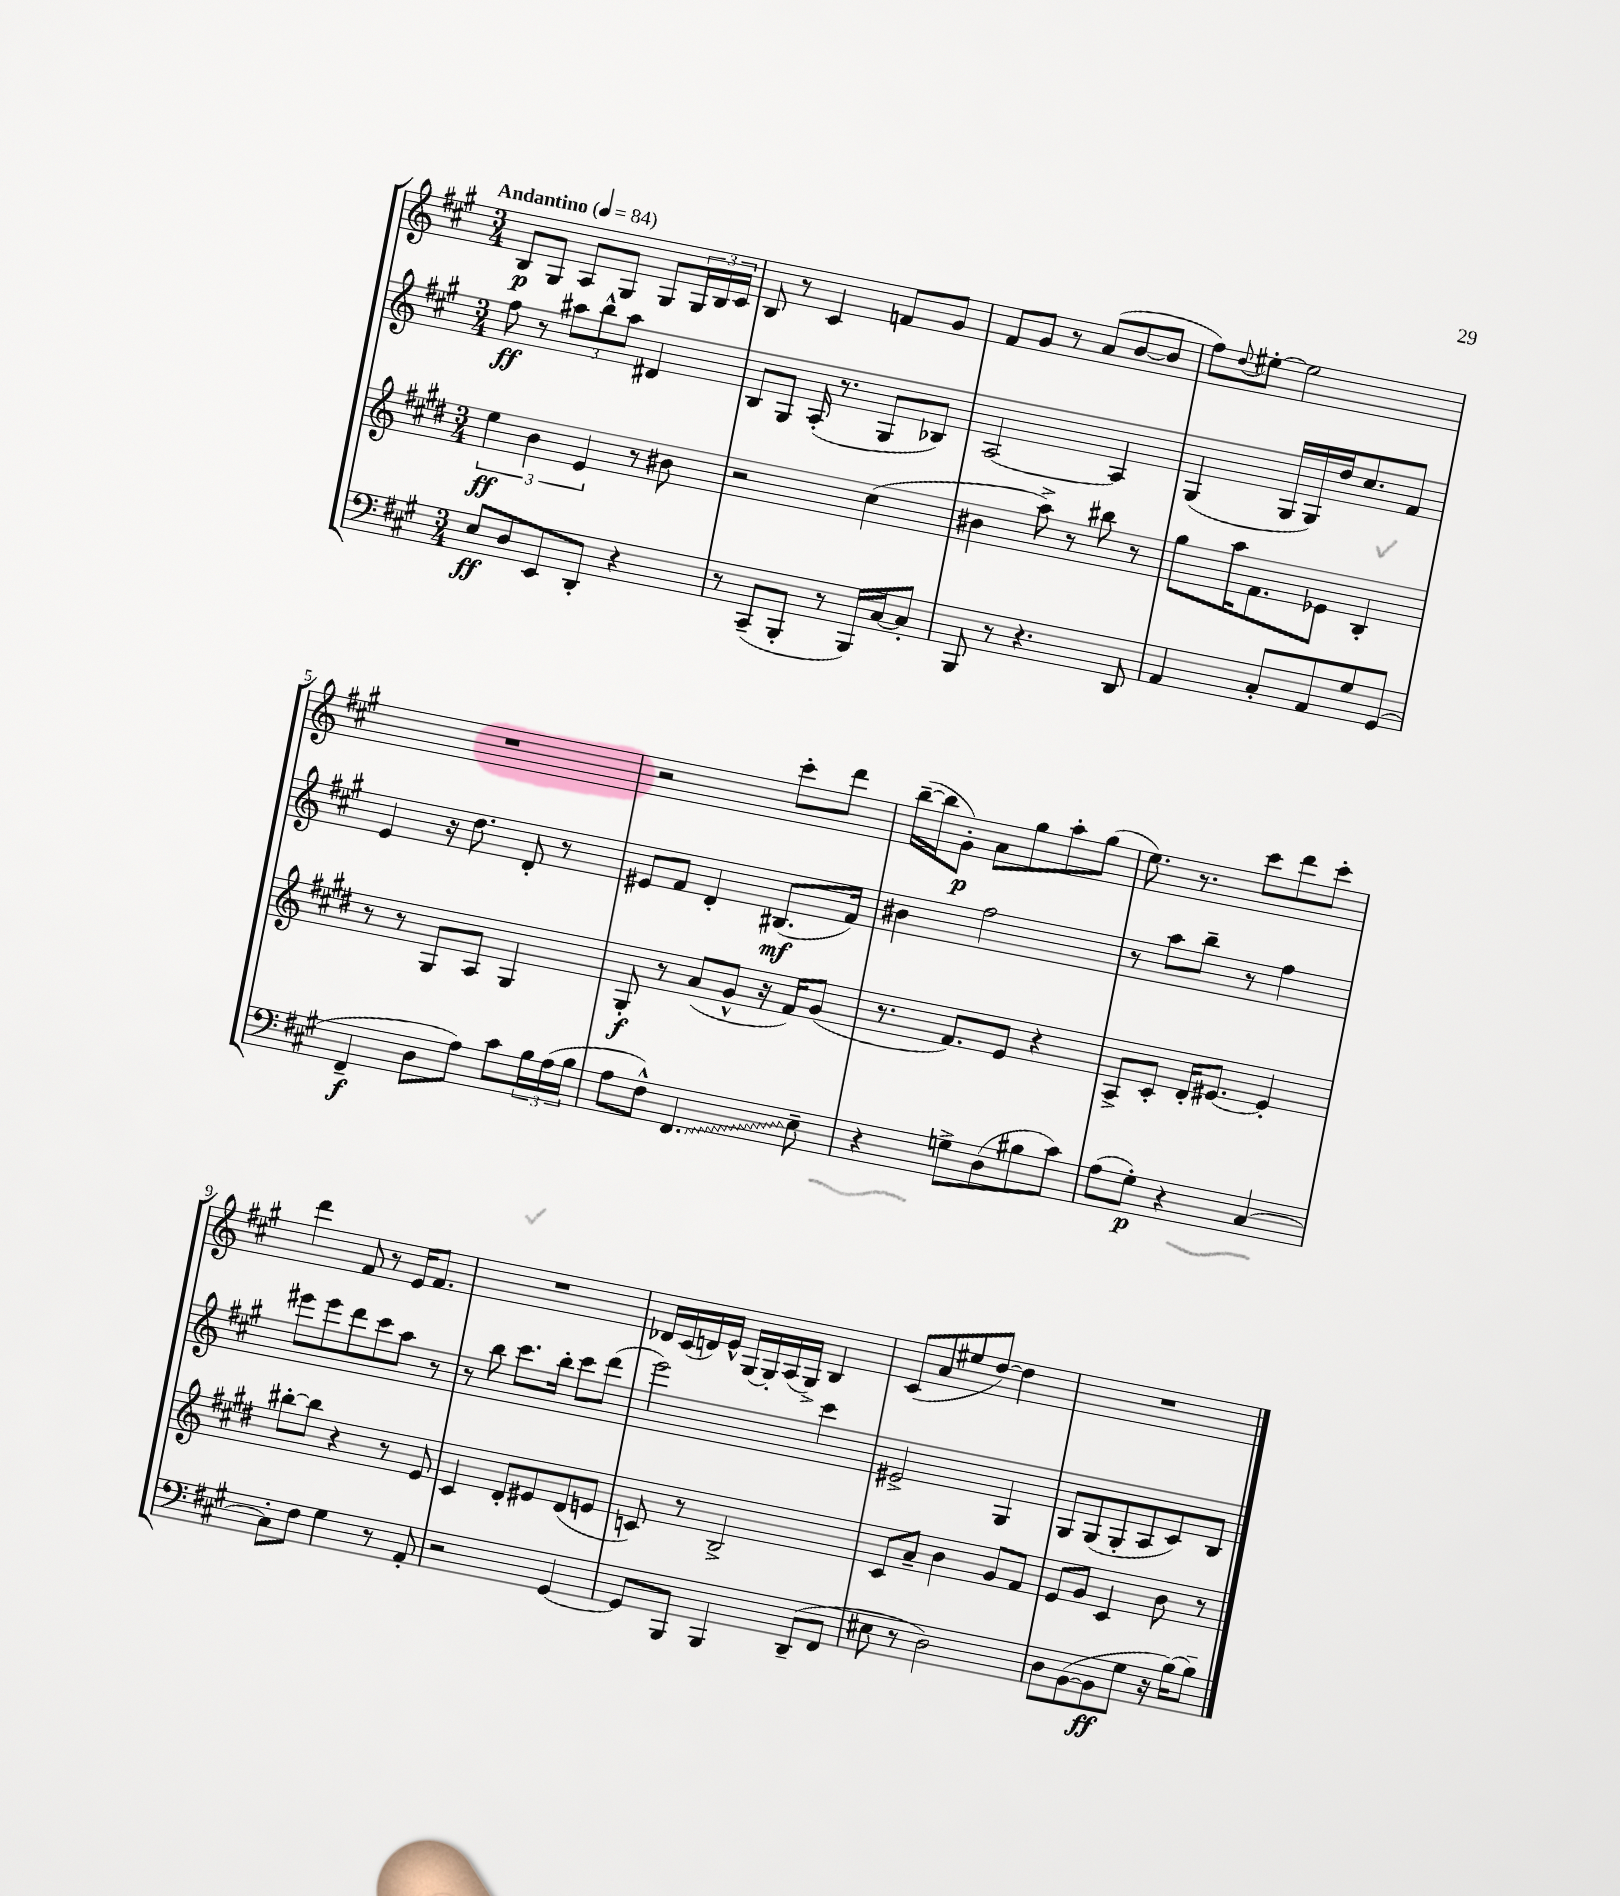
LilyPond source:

<<
\new StaffGroup <<
\new Staff = "s0" {
    \clef treble \key a \major \numericTimeSignature \time 3/4 \tempo "Andantino" 4 = 84
    b8\p gis8 a8 gis8 gis8 \tuplet 3/2 { gis16 b16 cis'16 } |
    b8 r8 cis'4 f'8 gis'8 |
    fis'8 gis'8 r8 a'8( b'8~ b'8 |
    fis''8) \appoggiatura { d''8 } eis''8~-. eis''2 |
    R2. |
    r2 cis'''8-. d'''8 |
    b''16~--( b''16 gis'8-.\p) a'8 gis''8 a''8-. gis''8( |
    e''8.) r8. cis'''8 d'''8 cis'''8-. |
    d'''4 fis'8 r8 e'16 fis'8. |
    R2. |
    des'16 cis'16( d'16) e'16-^ gis16~ gis16-. a16( gis16->) b4 |
    cis'8( a'8 eis''8 d''8~) d''4 |
    R2. \bar "|." |
}
\new Staff = "s1" {
    \clef treble \key a \major \numericTimeSignature \time 3/4
    fis''8\ff r8 \tuplet 3/2 { ais''8 b''8-^ ais''8 } dis'4 |
    b8 gis8 a16-.( r8. gis8 bes8) |
    a2~ a4 |
    gis4( gis16 gis16) d''16 cis''8. fis'8 |
    e'4 r16 d''8. d'8-. r8 |
    eis'8 fis'8 d'4-. bis8.\mf( fis'16) |
    bis'4 fis''2 |
    r8 a''8 b''8-- r8 fis''4 |
    eis'''8 eis'''8 d'''8 cis'''8 a''8 r8 |
    r8 b''8 cis'''8. b''16-. cis'''8 d'''8( |
    e'''2) cis'''4 |
    eis'2-> gis4 |
    gis8 gis8( gis8-. a8 cis'8) b8 \bar "|." |
}
\new Staff = "s2" {
    \clef treble \key e \major \numericTimeSignature \time 3/4
    \tuplet 3/2 { e''4\ff b'4 e'4 } r8 bis'8 |
    r2 cis''4( |
    bis'4 a''8->) r8 bis''8 r8 |
    gis''8 a''16 fis'8. ees'8 b4-. |
    r8 r8 gis8 a8 gis4 |
    gis8-.\f r8 a'8( gis'8-^ r16 fis'16) gis'8( |
    r8. fis'8.) e'8 r4 |
    a8-> cis'8-. dis'16-. eis'8.~ eis'4-. |
    bis''8~-. bis''8 r4 r8 e'8 |
    cis'4 dis'8-. eis'8 dis'8( e'8 |
    c'8) r8 b2-> |
    cis'8 a'8-- b'4 gis'8 fis'8 |
    e'8 gis'8 cis'4 b'8 r8 \bar "|." |
}
\new Staff = "s3" {
    \clef bass \key a \major \numericTimeSignature \time 3/4
    e8\ff d8 e,8 d,8-. r4 |
    r8 cis,8--( b,,8-. r8 b,,16) cis16~ cis8-. |
    b,,8 r8 r4. d,8 |
    a,4 cis8-. a,8 gis8 gis,8( |
    fis,4--\f d8 a8) cis'8 \tuplet 3/2 { b16 a16( b16 } |
    a8 fis8-^) \once \override Glissando.style = #'zigzag fis,4.\glissando e8-- |
    r4 g8-> d8( bis8 cis'8) |
    a8( gis8-.\p) r4 cis4~ |
    cis8-. fis8 gis4 r8 a,8-. |
    r2 gis,4~ |
    gis,8 b,,8 b,,4 d,8--( fis,8 |
    eis8 r8 d2) |
    d8 b,8~( b,8\ff gis8 r16 b16~) b8-- \bar "|." |
}
>>
>>
